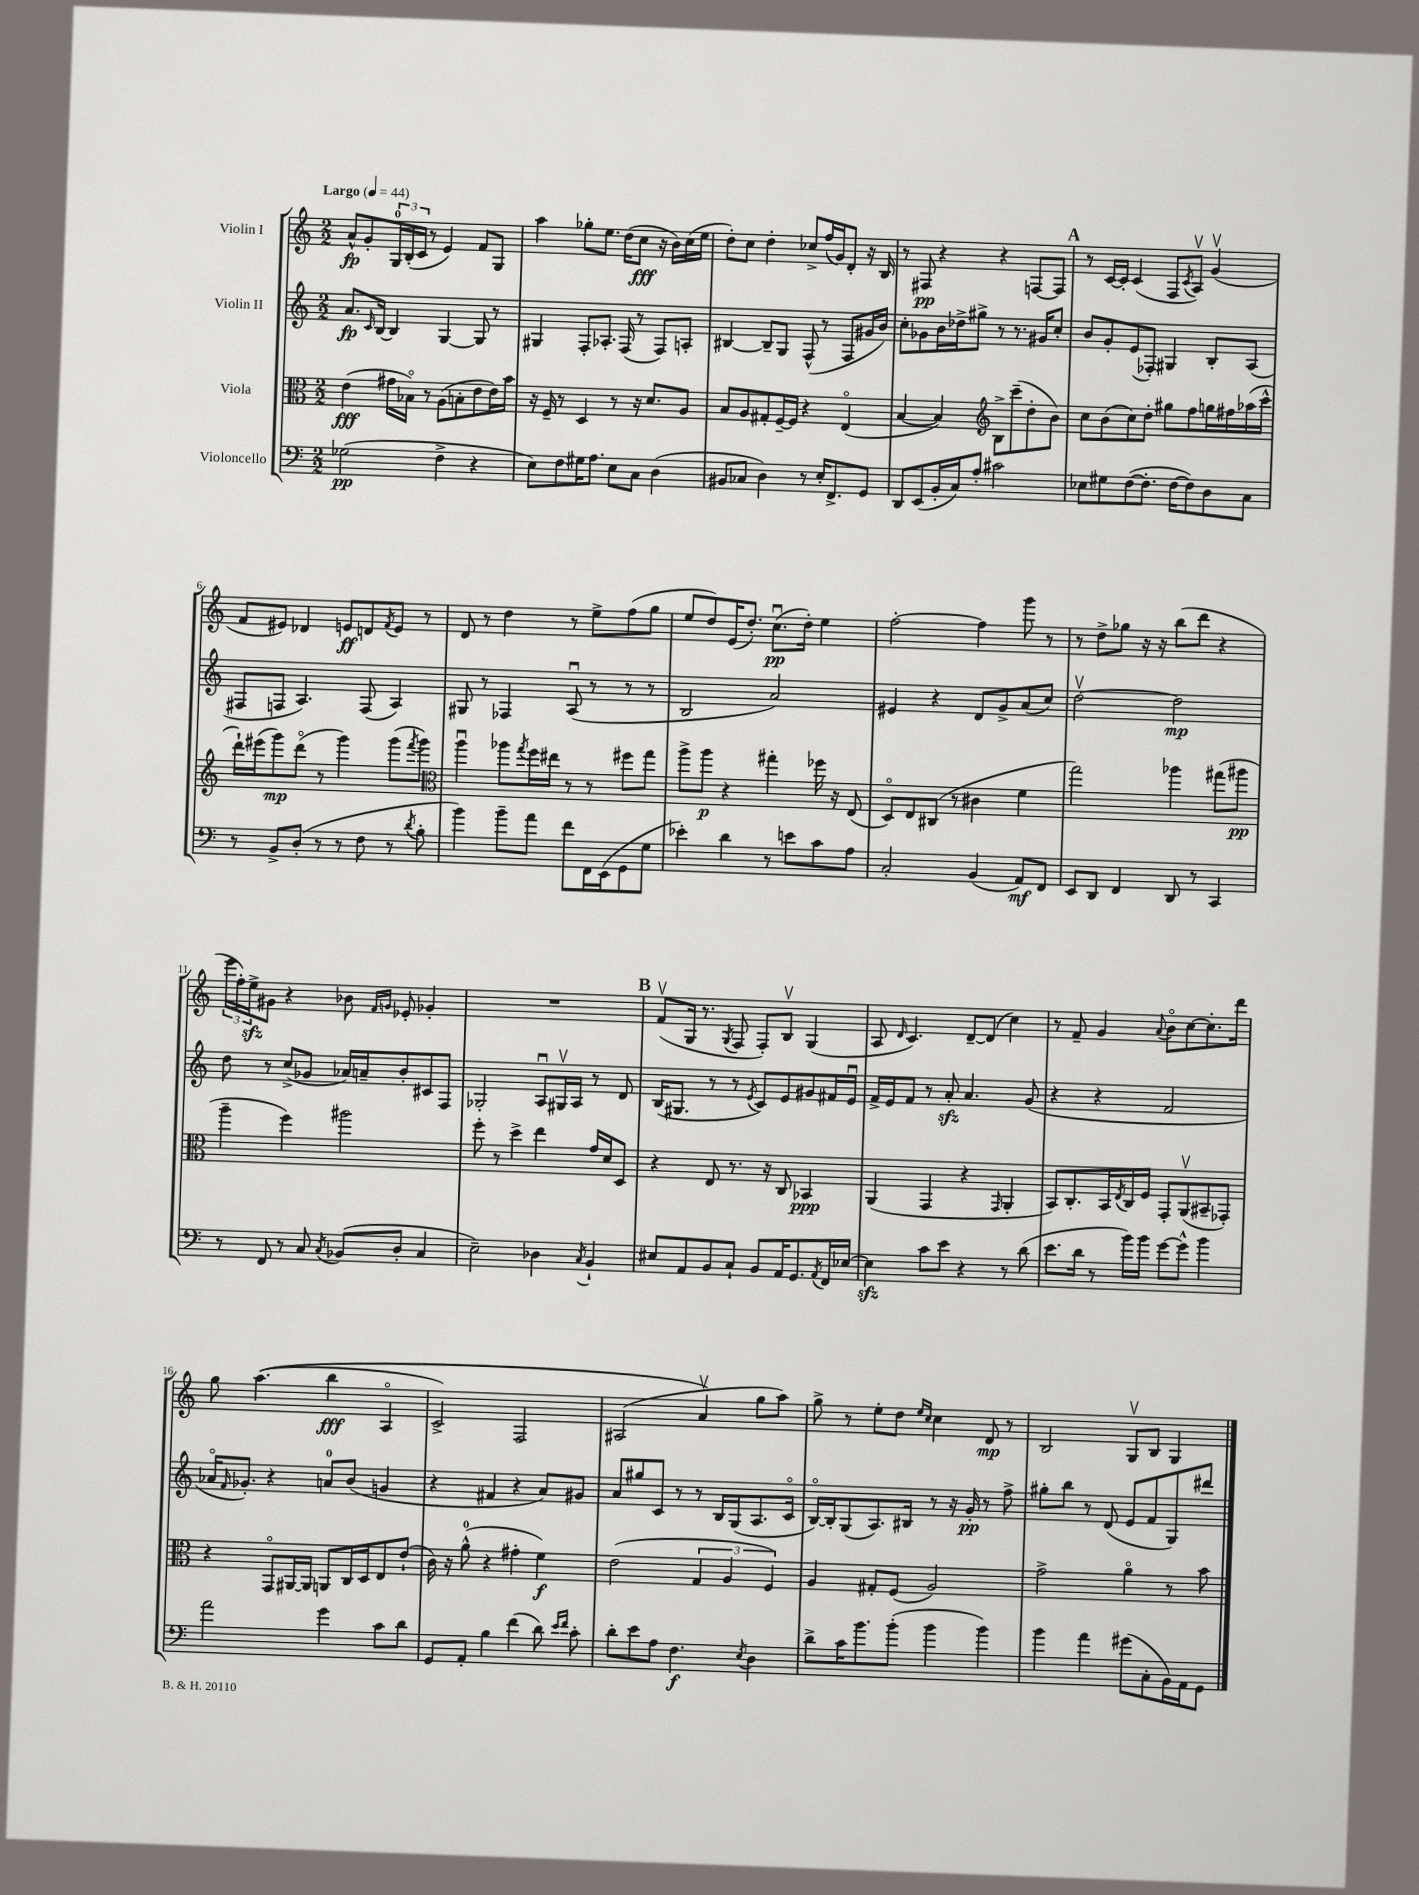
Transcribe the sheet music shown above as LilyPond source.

<<
\new StaffGroup <<
\new Staff = "s0" \with { instrumentName = "Violin I" } {
    \clef treble \key c \major \numericTimeSignature \time 2/2 \tempo "Largo" 4 = 44
    a'8-^\fp g'8-. \tuplet 3/2 { g16-0 b16-.( c'16 } r8 e'4) f'8 g8 |
    a''4 ges''8-. e''8. d''16( c''8\fff r16 b'16) c''16( e''16 |
    d''8-.) c''8 d''4-. ces''8-> f''16( g'16) d'8-. r16 b16 |
    r8 fis8\pp r4 r4 f8~ f8 |
    \mark \markup { \bold "A" } r8 c'16~ c'16-. c'4( f8 \acciaccatura { c'8 } a8\upbow) g'4\upbow( |
    f'8 eis'8) des'4 e'8\ff d'8 \acciaccatura { f'8 } e'8 r8 |
    d'8 r8 d''4 r8 e''8-> f''8( g''8 |
    e''8 d''8) e'16( d''8.-.) c''8.\downbow\pp( d''16-.) e''4 |
    f''2~-. f''4 g'''8 r8 |
    r8 d''8-> ges''8 r16 r16 b''8( d'''8 r4 |
    \tuplet 3/2 { e'''16 f''16-.) e''16->\sfz } gis'8 r4 bes'8 \grace { f'16 g'16 } ees'8-. ges'4-. |
    R1 |
    \mark \markup { \bold "B" } f'8\upbow( g16 r8. \acciaccatura { g8 } f8 f8-.) b8\upbow g4( |
    a8 \grace { d'16 } c'4.) d'8~-- d'8( c''4) |
    r8 f'8-- g'4 \appoggiatura { a'8 } b'8\flageolet c''8~ c''8.-. d'''16 |
    g''8 a''4.(\( b''4\fff a4\flageolet |
    c'2->) f2 |
    ais2( a'4\upbow\) g''8 a''8) |
    g''8-> r8 e''8-. d''8 \grace { e''16 c''16 } c''4 d'8\mp r8 |
    b2 g8\upbow b8 g4 \bar "|." |
}
\new Staff = "s1" \with { instrumentName = "Violin II" } {
    \clef treble \key c \major \numericTimeSignature \time 2/2
    a'8.\fp \grace { c'16 } b16~ b4 g4~ g8 r8 |
    gis4 f8-. aes8.-. f16( r8 f8) a8-. |
    bis4~ bis8-- g8 f8-^( r8 f8 gis'16 b'16) |
    c''8-. ges'8 b'16 des''16-> gis''8-> r8 r8. gis'16 c''8-. |
    \mark \markup { \bold "A" } b'8 g'8-. e'8( fes8-.) gis4 b8-. a8( |
    fis8 f8 a4.) f8( a4) |
    gis8 r8 fes4 a8\downbow( r8 r8 r8 |
    b2 a'2) |
    eis'4 r4 d'8 g'8-> a'8( c''8) |
    d''2~\upbow d''2\mp |
    d''8 r8 c''8->( ges'8 aes'16) a'16-- b'8-. cis'8 f8 |
    ges2-. a8\downbow gis16\upbow a16 r8 d'8 |
    \mark \markup { \bold "B" } b16( gis8. r8 r8 \acciaccatura { e'8 } c'8) e'8 gis'8 fis'16 e'16\downbow |
    f'16-> e'16 f'8 r8 a'8-.\sfz a'4. g'8( |
    r4 r4 f'2 |
    aes'16\flageolet \grace { f'16 } ges'8.-.) r4 a'8-0 b'8( g'4 |
    r4 fis'4 r4 a'8) gis'8 |
    a'8 gis''8 c'8 r8 r8 b16 g16( a8. c'16\flageolet |
    b16~\flageolet) b16-. g8( a8.) bis16 r8 r16 g'16-.\pp r8 f''8-> |
    gis''8-. b''8 r8 d'8( e'8 f'8 g8) dis'''8 \bar "|." |
}
\new Staff = "s2" \with { instrumentName = "Viola" } {
    \clef alto \key c \major \numericTimeSignature \time 2/2
    e'4\fff( gis'16 bes16\flageolet) r8 a8( b8-. e'8 e'16) b'16 |
    r16 f16-- r8 d4 r8 r16 d'8. a8 |
    b8 a8 gis8-. f16~-- f16 r4 e4\flageolet( |
    b4~ b4) \clef treble b8-> c'''8--( d''8-. b'8) |
    \mark \markup { \bold "A" } c''8 b'8( c''8) d''8-. gis''8 f''8 g''16 fis''16 aes''16( c'''16-^ |
    d'''16-!) eis'''16( g'''8\mp) d'''8\flageolet( r8 g'''4) g'''8( \acciaccatura { f'''8 } g'''8) |
    \clef alto a''4\downbow aes''8 \acciaccatura { g''8 } f''16 eis''16 r8 r8 fis''8 g''8 |
    a''8-> a''8\p r4 gis''4-. fes''16 r16 e8( |
    d8\flageolet) e8 cis8( r8 cis'4 f'4 |
    g''2) aes''4 gis''8( ais''8\pp |
    a''4-- f''4) ais''2 |
    f''8-. r8 d''4-> e''4 g'16 d'16 d8 |
    \mark \markup { \bold "B" } r4 e8 r8. r16 c8 bes,4\ppp |
    a,4( g,4 r4 \grace { g,16 } a,4-. |
    b,8) c8.-. b,16 \acciaccatura { e8 } c16 f16 g,8-. a,8\upbow( bis,8-- ges,8-.) |
    r4 g,8\flageolet ais,16~ ais,16 a,8 c16 d16 e8 e'8-!( |
    c'16) r16 a'8-0-^( r4 gis'4-. f'4\f) |
    e'2( \tuplet 3/2 { g4 a4 f4) } |
    a4 gis8-. f8( a2) |
    g'2-> a'4\flageolet r8 b'8 \bar "|." |
}
\new Staff = "s3" \with { instrumentName = "Violoncello" } {
    \clef bass \key c \major \numericTimeSignature \time 2/2
    ges2\pp( f4-> r4 |
    e8) f8 gis16 a8. e8 c8 d4( |
    bis,8 ces8 d4) r8 e16-. f,8.-> g,8 |
    d,8 e,8( b,16-. c16) a8-. cis'2 |
    \mark \markup { \bold "A" } ees8 gis8 f8~( f8.-. f16~ f8) d8 c8 |
    r8 b,8-> d8-.( r8 r8 f8 r8 \acciaccatura { d'8 } b8-. |
    b'4) b'8-- a'8 f'8 f,16 e,16( g,8 g8 |
    ees'4-.) d'4 r8 e'8 c'8 a8 |
    c2-. b,4( a,8\mf) f,8 |
    e,8 d,8 f,4 d,8 r8 c,4 |
    r8 f,8 r8 c8 \acciaccatura { c8 } bes,8( d8-. c4 |
    e2--) des4 \acciaccatura { c8 } b,4-! |
    \mark \markup { \bold "B" } eis8 a,8 b,8 c8-! b,8 a,16 g,8. \acciaccatura { a,8 } f,16 ees16~ |
    ees4\sfz c'8 e'8 r4 r8 d'8( |
    e'8. d'16 r8 b'16) b'16 g'8~ g'8-^ b'4 |
    a'2 g'4 c'8 d'8 |
    g,8 a,8-. b4 f'4( d'8) \grace { e'16 f'16 } c'8-. |
    d'8-. e'8 a8 f4.\f \acciaccatura { e8 } d4 |
    d'8-> c'16 b'8. b'8-.( b'4 b'4) |
    b'4 a'4 gis'8( c8-. b,16) a,16 g,8 \bar "|." |
}
>>
>>
